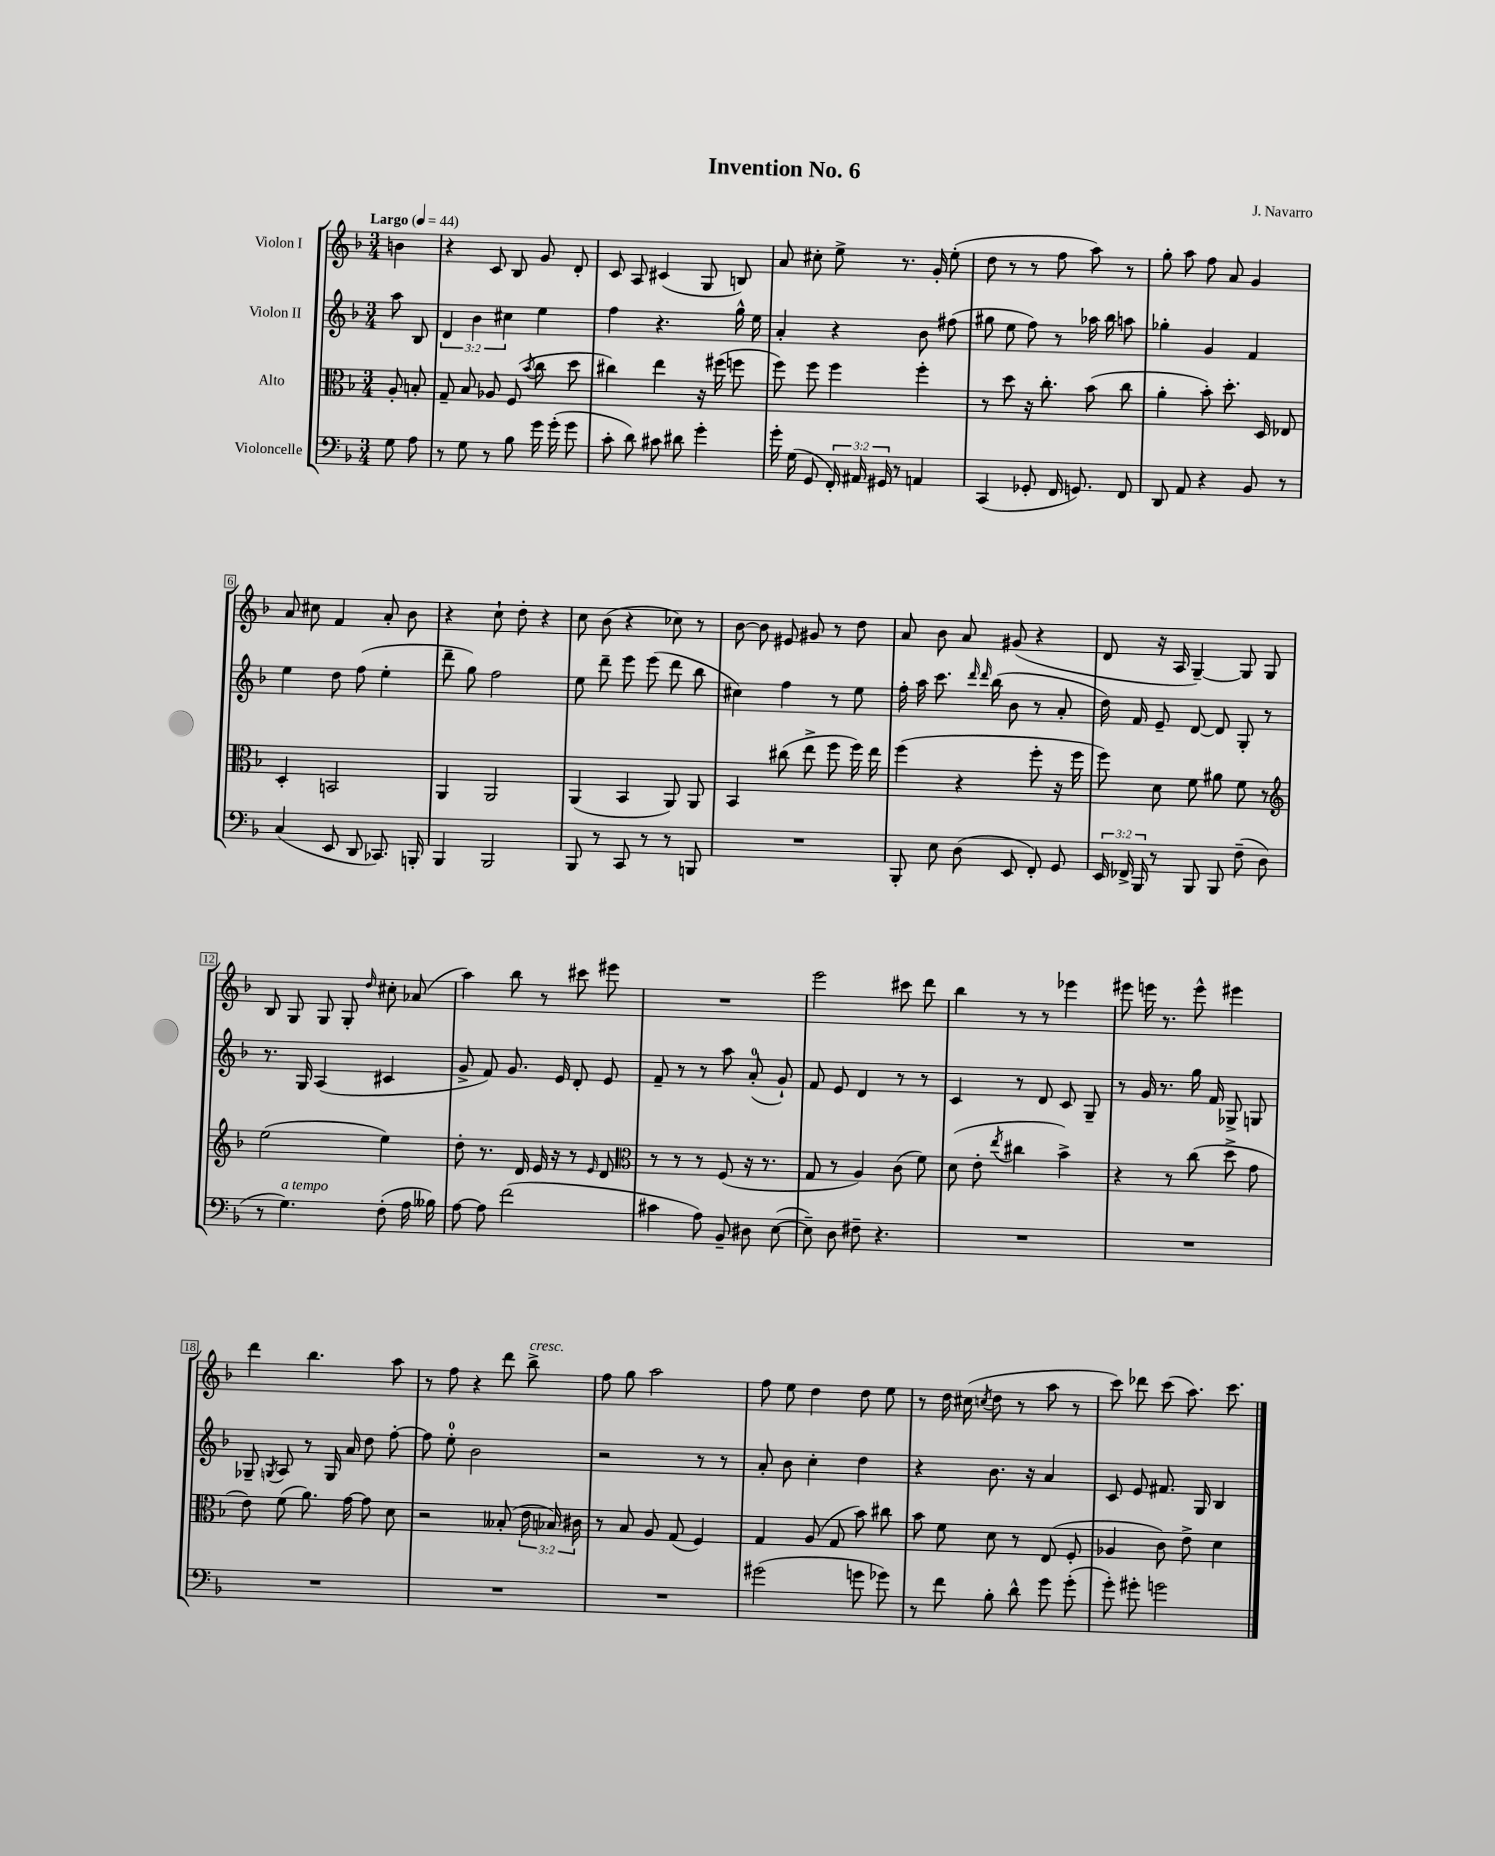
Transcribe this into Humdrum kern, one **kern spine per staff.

**kern	**kern	**kern	**kern
*part4	*part3	*part2	*part1
*staff4	*staff3	*staff2	*staff1
*I"Violoncelle	*I"Alto	*I"Violon II	*I"Violon I
*clefF4	*clefC3	*clefG2	*clefG2
*k[b-]	*k[b-]	*k[b-]	*k[b-]
*M3/4	*M3/4	*M3/4	*M3/4
*MM44	*MM44	*MM44	*MM44
=	=	=	=
!	!	!	!LO:TX:a:B:t=Largo
8G\	8A'/	8aa\	4bn\
8A\	8Bn'/	8B-/	.
=1	=1	=1	=1
8r	8G~/	6d/	4r
8G\	8B-/	.	.
.	.	6b-\	.
8r	8A-X/	.	8c/
.	.	6cc#X\	.
8B-\	(8F/	.	8B-/
.	8qb-/	.	.
16g\	8cc\	4ee\	8g/
(16g'\	.	.	.
8g\	8dd\	.	8d'/
=2	=2	=2	=2
8c'\	4cc#X\)	4ff\	8c/
8d\)	.	.	8A/
8c#X\	4ee\	4.r	(4c#X/
8d#X\	.	.	.
4g'\	16r	.	8G/
.	(16ff#X\	.	.
.	8ffn\	16gg^^\	8Bn/)
.	.	16ee\	.
=3	=3	=3	=3
16g'\	8ff\)	4a'/	8a/
(16G\	.	.	.
8GG/	8ff\	.	8cc#X'\
24FF'/)	4ff\	4r	8ee^\
24AA#X/	.	.	.
24GG#X/	.	.	.
8r	.	.	8.r
4AAn/	4ff'\	8b-\	.
.	.	.	16g'/
.	.	(8ff#X\	(8ee'\
=4	=4	=4	=4
(4CC/	8r	8gg#X\	8dd\
.	8dd\	8ee\	8r
8GG-X'/	16r	8ff\)	8r
.	8.cc'\	.	.
16FF/	.	8r	8ff\
8.GGn/)	.	.	.
.	(8b-\	16aa-X\	8aa\)
.	.	16bb-\	.
8FF/	8cc\	8aan\	8r
=5	=5	=5	=5
8DD/	4a'\	4gg-X'\	8gg'\
8AA/	.	.	8aa\
4r	8b-'\)	4g/	8ff\
.	8.dd'\	.	8a/
8BB-/	.	4f/	4g/
.	16D/	.	.
8r	8E-X/	.	.
!!LO:LB:g=z
=6	=6	=6	=6
(4C/	4D'/	4ee\	8a/
.	.	.	8cc#X\
8EE/	2BBn/	8dd\	4f/
8DD/	.	(8ff\	.
8.CC-X/)	.	4ee'\	8a'/
.	.	.	8b-\
16BBBn'/	.	.	.
=7	=7	=7	=7
4BBB-/	4AA/	8ddd~\	4r
.	.	8gg\)	.
2BBB-/	2AA/	2ff\	8cc`\
.	.	.	8dd'\
.	.	.	4r
=8	=8	=8	=8
8BBB-/	(4AA/	8ee\	8cc\
8r	.	8ddd~\	(8b-\
8CC/	4BB-/	8eee\	4r
8r	.	(8eee\	.
8r	8AA/)	8ddd\	8cc-X\)
8BBBn/	8AA/	8bb-\	8r
=9	=9	=9	=9
2.r	4BB-/	4cc#X\)	[8b-\
.	.	.	8b-\]
.	(8cc#X\	4ff\	8e#X/
.	8ee^\	.	8g#X/
.	8ff\	8r	8r
.	16ff\)	8ee\	8dd\
.	16ee\	.	.
=10	=10	=10	=10
8BBB-'/	(4ff\	16ff'\	8a/
.	.	16aa\	.
8E\	.	8.ccc\	8b-\
(8D\	4r	.	8a/
.	.	16qqddd/	.
.	.	16qqddd/	.
.	.	(16bb-\	.
8EE/	.	8b-\	(8g#X/
8FF'/)	8ff'\	8r	4r
8GG/	16r	8a'/	.
.	16ff\	.	.
=11	=11	=11	=11
24EE/	8ff\)	16dd\)	8d/
24FF-X^/	.	.	.
.	.	16f/	.
24BBB-/	.	.	.
8r	8d\	8e~/	16r
.	.	.	16A/
8BBB-/	8f\	[8d/	[4G~/)
8BBB-/	8a#X\	8d/]	.
(8F~\	8f\	8G'/	8G/]
8D\	8r	8r	8G/
!!LO:LB:g=z
=12	=12	=12	=12
*	*clefG2	*	*
8r	(2ee\	8.r	8B-/
!LO:TX:a:i:t=a tempo	!	!	!
4.G\)	.	.	8G/
.	.	16G/	.
.	.	(4A/	8G/
.	.	.	8G'/
.	.	.	16qqdd/
(8F'\	4ee\)	4c#X/	8cc#X'\
16A\	.	.	(8a-X/
16B--X\)	.	.	.
=13	=13	=13	=13
[8A\	8dd'\	8g^/	4aa\)
8A\]	8.r	8f/)	.
(2f\	.	8.g/	8bb-\
.	16d/	.	.
.	16e/	.	8r
.	16r	16e/	.
.	8r	8d'/	8ccc#X\
.	16qqe/	.	.
.	8d/	8e/	8eee#X\
=14	=14	=14	=14
*	*clefC3	*	*
4c#X\	8r	8f~/	2.r
.	8r	8r	.
8A\)	8r	8r	.
8BB-~/	(8F/	8aa\	.
8D#X\	16r	(8a'/	.
.	8.r	.	.
([8E\	.	8g`/)	.
=15	=15	=15	=15
8E~\])	8G/	8f/	2eee\
8D\	8r	8e/	.
8F#X~\	4A/)	4d/	.
4.r	.	.	.
.	(8c\	8r	8ccc#X\
.	8f\)	8r	8ddd\
=16	=16	=16	=16
2.r	(8d\	4c/	4bb-\
.	8e'\	.	.
.	8qee/	.	.
.	4cc#X\	8r	8r
.	.	8d/	8r
.	4b-^\)	8c/	4eee-X\
.	.	8G~/	.
=17	=17	=17	=17
2.r	4r	8r	8eee#X\
.	.	16g/	16eeen\
.	.	8.r	8.r
.	8r	.	.
.	(8cc\	16gg\	8eee^^\
.	.	16f/	.
.	8dd^\	8G-X^/	4eee#X\
.	8g\	8Gn/	.
!!LO:LB:g=z
=18	=18	=18	=18
2.r	8e\)	8G-X~/	4ddd\
.	.	8qGn/	.
.	(8f\	8A/	.
.	8.a\)	8r	4.bb-\
.	.	16G/	.
.	[16g\	16a/	.
.	8g\]	8dd\	.
.	8d\	[8ff'\	8aa\
=19	=19	=19	=19
2.r	2r	8ff\]	8r
.	.	8ee'\	8ff\
.	.	2b-\	4r
.	(8B--X'/	.	8ddd\
!	!	!	!LO:TX:a:i:t=cresc.
.	24e\	.	8bb-^\
.	24B-X/)	.	.
.	24c#X\	.	.
=20	=20	=20	=20
2.r	8r	2r	8ff\
.	8B-/	.	8gg\
.	8A/	.	2aa\
.	(8G/	.	.
.	4F/)	8r	.
.	.	8r	.
=21	=21	=21	=21
(2g#X\	4G/	8a'/	8ff\
.	.	8b-\	8ee\
.	(8A/	4cc'\	4dd\
.	8G/	.	.
8gn\	8b-\)	4dd\	8dd\
8g-X\)	8cc#X\	.	8ee\
=22	=22	=22	=22
8r	8b-\	4r	8r
8f\	8f\	.	16dd\
.	.	.	(16cc#X\
.	.	.	8qccn/
8B-'\	8d\	8.b-\	8dd\
8d^^\	8r	.	8r
.	.	16r	.
8g\	(8E/	4a/	8aa\
(8g'\	8F'/	.	8r
=23	=23	=23	=23
8g'\)	4A-X/	8c/	8ccc\)
8g#X'\	.	8e/	8ddd-X\
2gn\	8c\)	8.f#X/	(8ccc\
.	8e^\	.	8.aa\)
.	.	16G/	.
.	4d\	4B-/	.
.	.	.	8.ccc\
==	==	==	==
*-	*-	*-	*-
